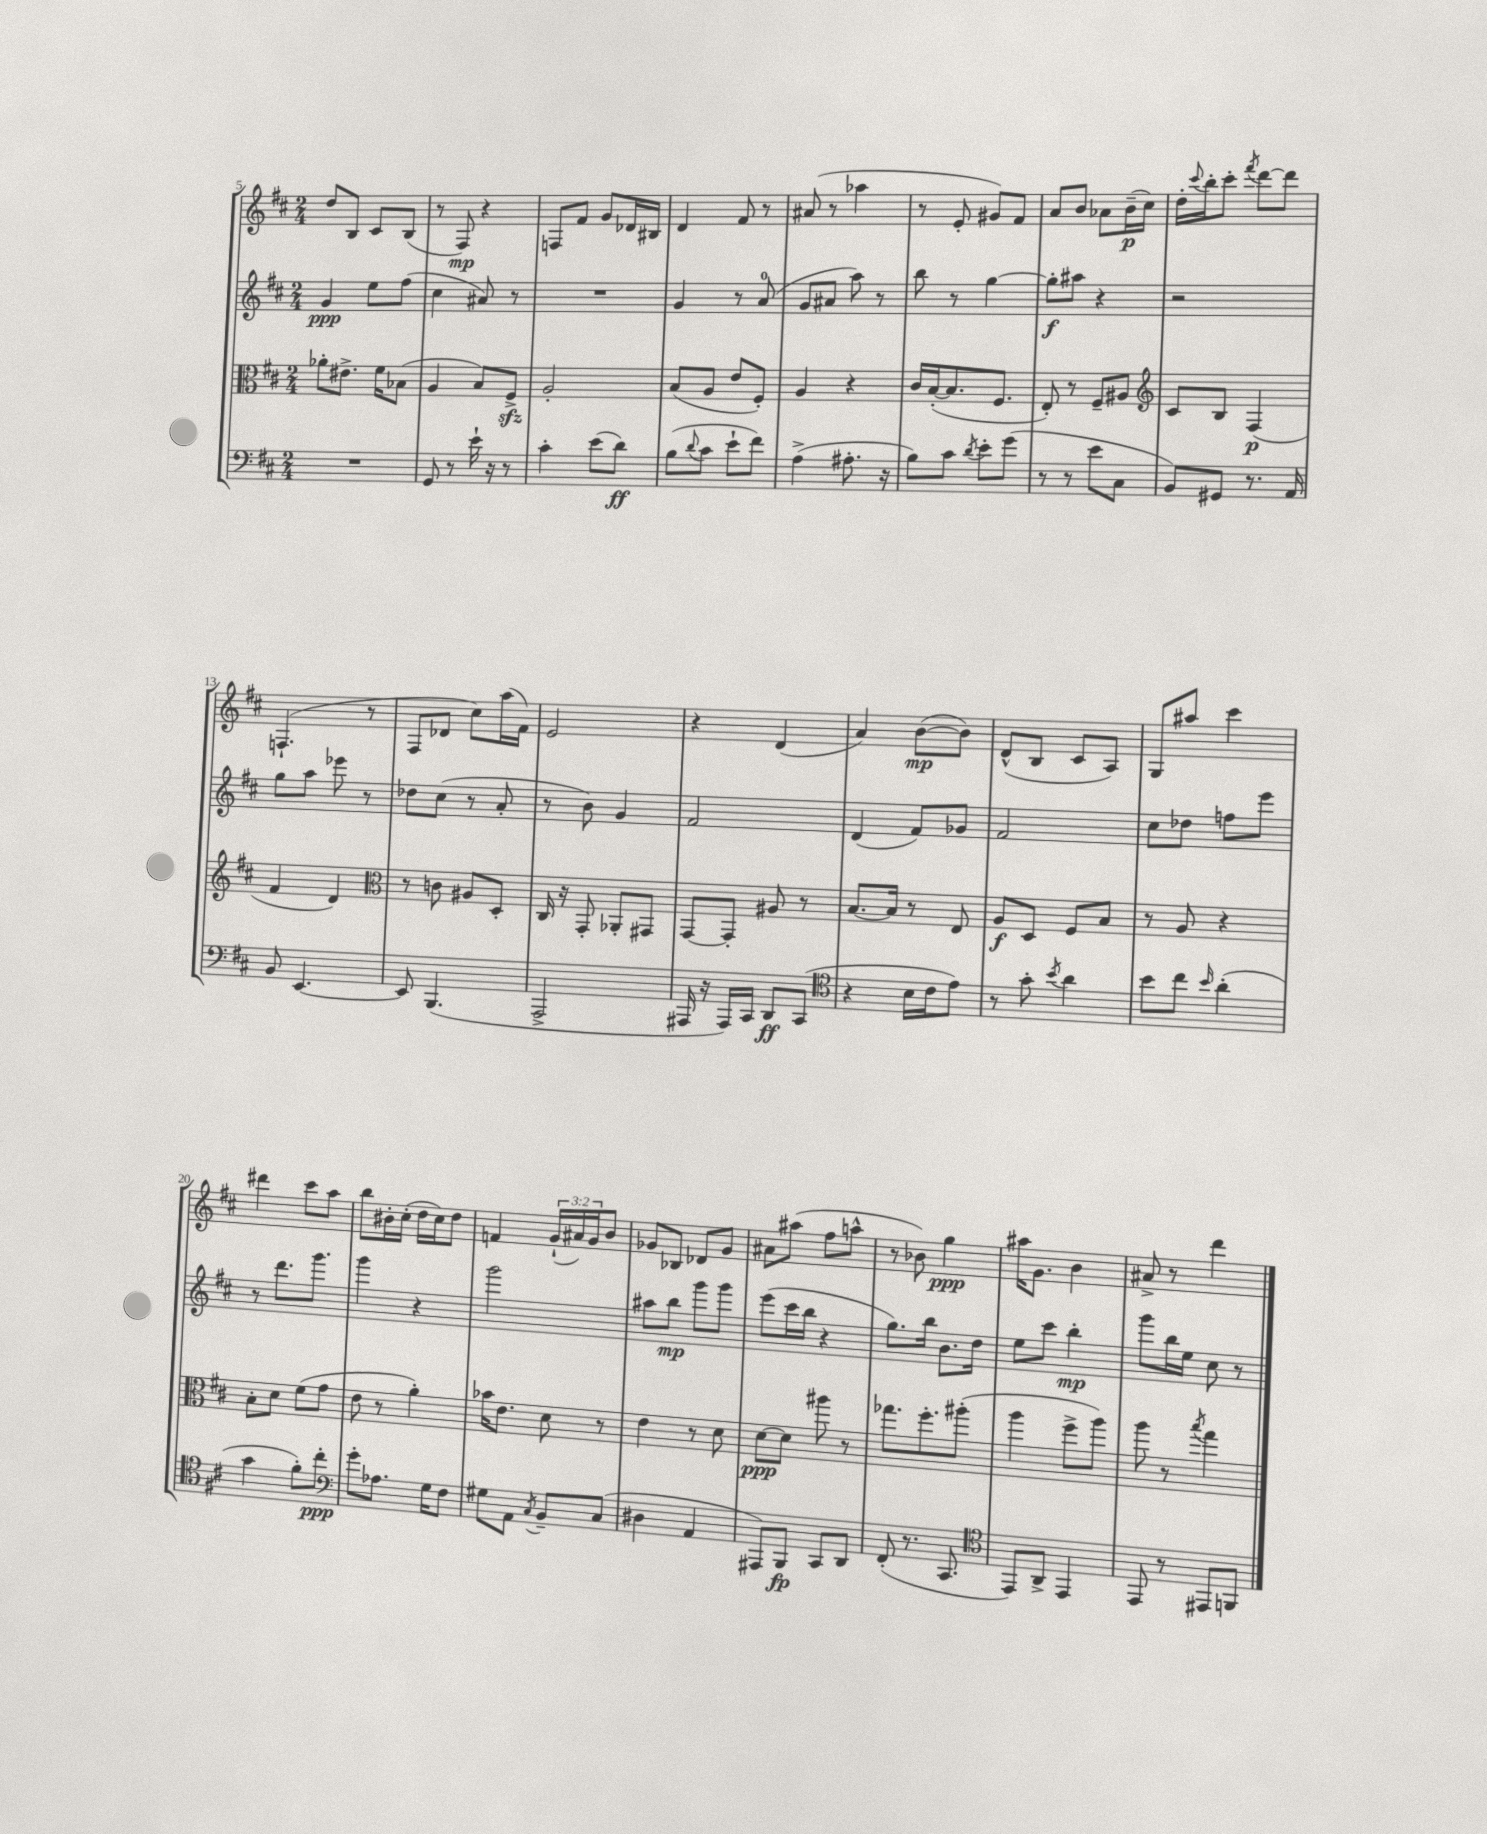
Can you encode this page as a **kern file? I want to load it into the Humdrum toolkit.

**kern	**kern	**kern	**kern
*staff4	*staff3	*staff2	*staff1
*clefF4	*clefC3	*clefG2	*clefG2
*k[f#c#]	*k[f#c#]	*k[f#c#]	*k[f#c#]
*M2/4	*M2/4	*M2/4	*M2/4
2r	8a-'	4g	8dd
.	8.e#^	.	8B
.	.	8ee	8c#
.	16f#	.	.
.	(8B-	(8ff#	(8B
=	=	=	=
8GG	4A	4cc#	8r
8r	.	.	8F#)
16e`	8B)	8a#)	4r
16r	.	.	.
8r	8F#^	8r	.
=	=	=	=
4c#'	2A'	2r	8F
.	.	.	8f#
(8e	.	.	8g
8d)	.	.	16d-
.	.	.	16B#
=	=	=	=
(8B	(8B	4g	4d
8qqd	.	.	.
8c#	8A	.	.
8e`	8e	8r	8f#
8f#)	8F#')	(8a	8r
=	=	=	=
(4A^	4A	8g	(8a#
.	.	8a#	8r
8.A#'	4r	8aa)	4aa-
.	.	8r	.
16r	.	.	.
=	=	=	=
8B)	16c#	8bb	8r
.	([16B'	.	.
8c#	8.B]	8r	8e'
8qd	.	.	.
8e'	.	[4gg	8g#)
.	8.F#	.	.
(8g	.	.	8f#
=	=	=	=
8r	8E')	8gg']	8a
8r	8r	8aa#	8b
8e	8F#~	4r	8a-
8C#	8A#	.	(16b~
.	.	.	16cc#)
=	=	=	=
*	*clefG2	*	*
8BB)	8c#	2r	16dd'
.	.	.	8qqccc#
.	.	.	16bb'
8GG#	8B	.	8ccc#'
.	.	.	8qfff#
8.r	(4F#	.	[8ddd
.	.	.	8ddd]
16AA	.	.	.
=	=	=	=
8BB	4f#	8gg	(4.F`
[4.EE	.	8aa	.
.	4d)	8eee-	.
.	.	8r	8r
=	=	=	=
*	*clefC3	*	*
8EE]	8r	8dd-	8F#
(4.BBB	8c	(8cc#	8d-
.	8A#	8r	8cc#)
.	8D'	8a'	(16aa
.	.	.	16f#)
=	=	=	=
2AAA^	16C#	8r	2e
.	16r	.	.
.	8GG'	8b)	.
.	8AA-'	4g	.
.	8GG#	.	.
=	=	=	=
16AAA#	[8GG	2f#	4r
16r	.	.	.
16AAA#)	8GG']	.	.
16CC#	.	.	.
8DD	8A#	.	(4d
(8CC#	8r	.	.
=	=	=	=
*clefC4	*	*	*
4r	[8.B	(4d	4a)
.	16B]	.	.
16B	8r	8f#)	([8b
16c#	.	.	.
8e)	8E	8g-	8b])
=	=	=	=
8r	8A	2f#	(8d^^
8g'	8D	.	8B
8qb	.	.	.
4a	8F#	.	8c#
.	8B	.	8A)
=	=	=	=
8b	8r	8cc#	8G
8cc#	8A	8dd-	8aa#
16qqb	.	.	.
(4a'	4r	8ff	4ccc#
.	.	8eee	.
=	=	=	=
4g	8B'	8r	4ddd#
.	8d	8.ddd	.
8f#')	(8f#	.	8ccc#
.	.	8.ggg	.
8cc#'	8g	.	8aa
=	=	=	=
*clefF4	*	*	*
8g'	8e	4ggg	8bb
8.A-	8r	.	16b#'
.	.	.	(16cc#'
.	4a')	4r	16dd
16G	.	.	16cc#)
8F#	.	.	8dd
=	=	=	=
8G#	16b-	2ggg	4f
.	8.e	.	.
8AA	.	.	.
8qC#	.	.	.
8BB~	8d	.	(24g`
.	.	.	24a#)
.	.	.	24g
(8C#	8r	.	8b
=	=	=	=
4D#	4e	8aa#	8g-
.	.	8bb	8B-
4AA	8r	8ggg	8d-
.	8d	8ggg	8g-
=	=	=	=
8AAA#)	[8d	(8eee	8a#
8BBB	8d]	16ccc#	(8aa#
.	.	16bb	.
8CC#	8aa#	4r	8ff#
8DD	8r	.	8aa^^
=	=	=	=
(8FF#'	8.gg-	8.gg)	8r
8.r	.	.	8b-)
.	8.ff#'	16bb	.
.	.	8.b	4gg
8.CC#	.	.	.
.	(8aa#'	.	.
.	.	16dd	.
=	=	=	=
*clefC4	*	*	*
8EE)	4aa	8ee	16aa#
.	.	.	8.g
8AA^	.	8ccc#	.
4EE	8ff#^	4bb'	4b
.	8aa)	.	.
=	=	=	=
8EE	8aa	8ggg	8a#^
8r	8r	16bb	8r
.	.	16ee	.
.	8qbb	.	.
8EE#	4gg	8cc#	4ddd
8FF	.	8r	.
==	==	==	==
*-	*-	*-	*-
